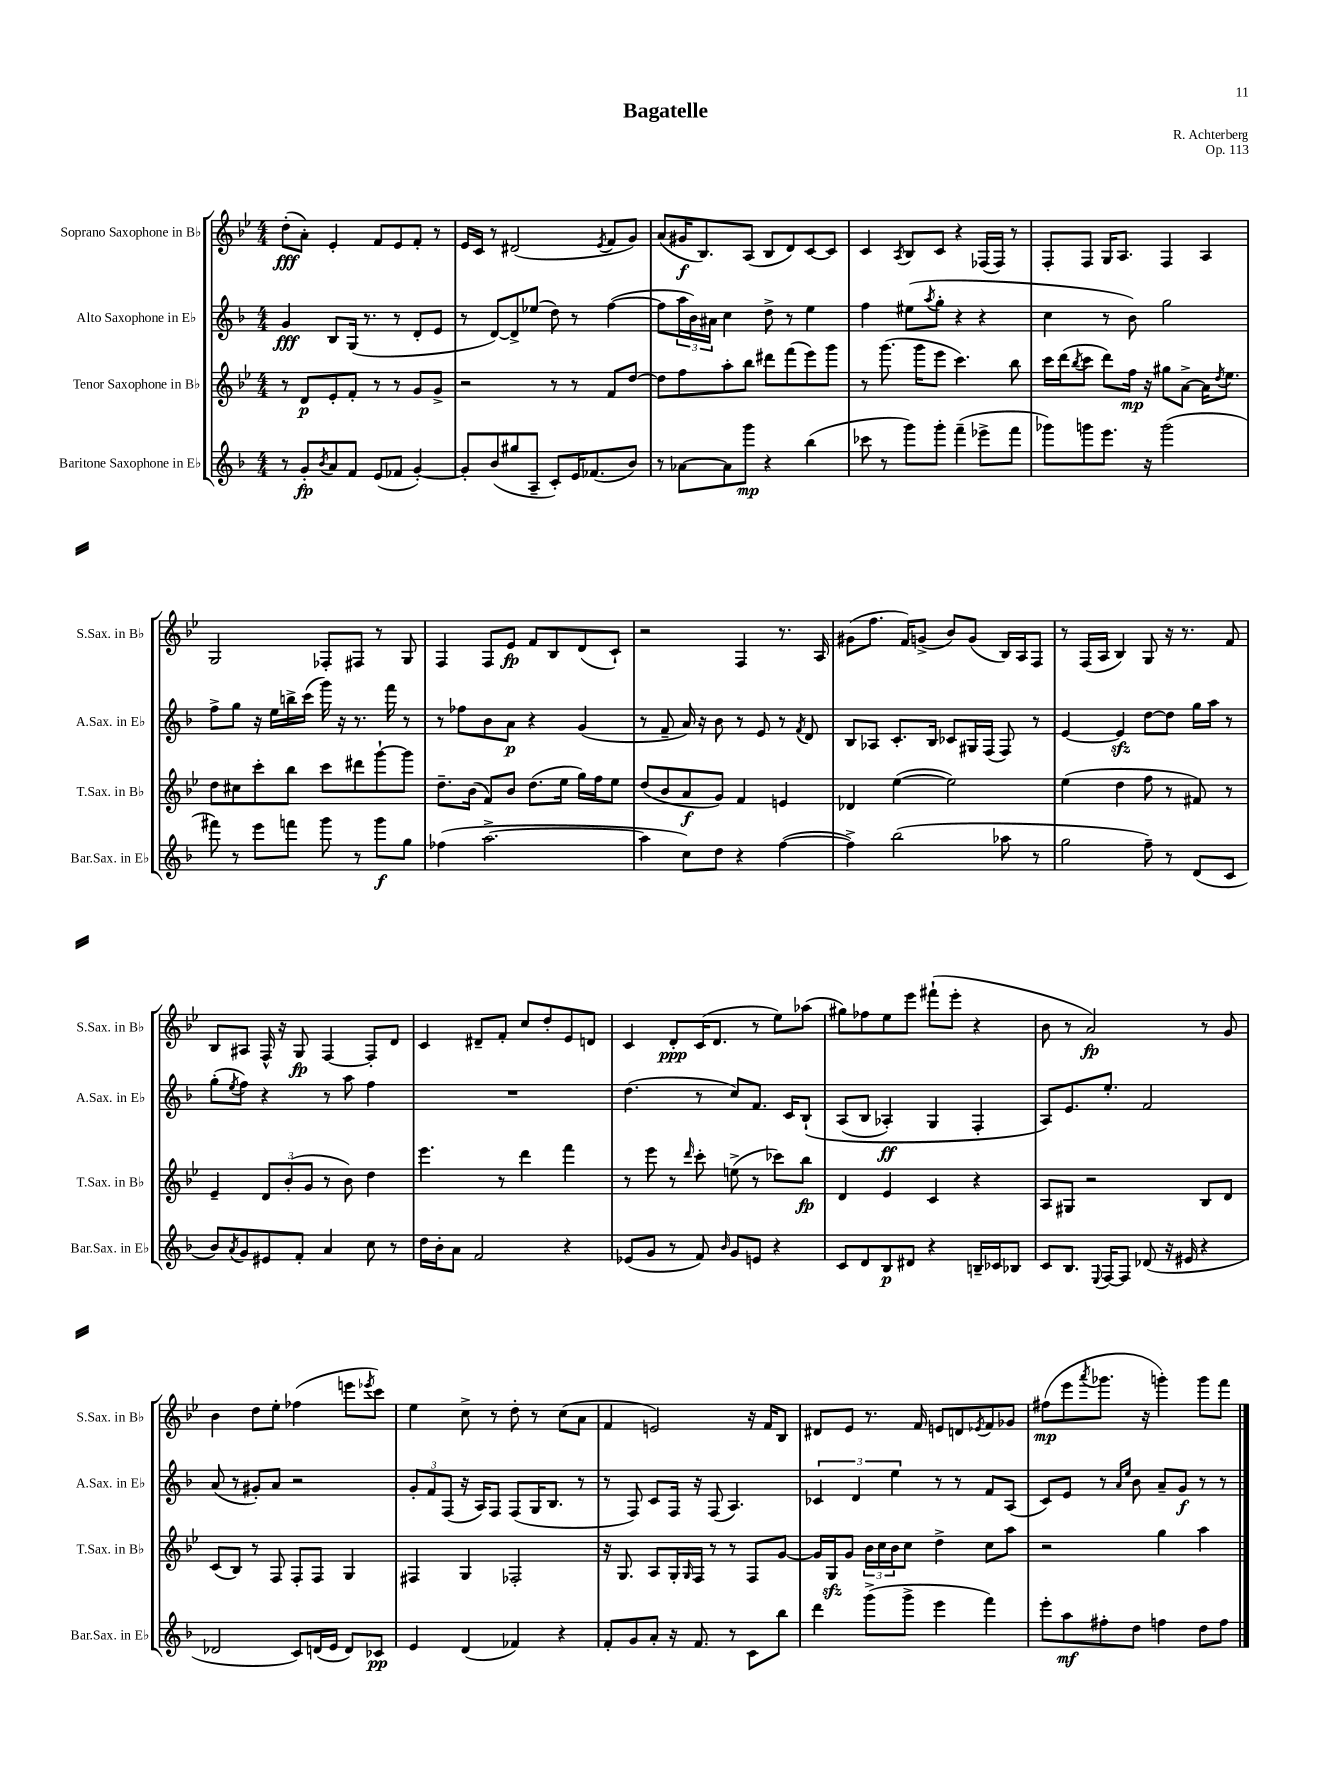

**kern	**dynam	**kern	**dynam	**kern	**dynam	**kern	**dynam
*part4	*part4	*part3	*part3	*part2	*part2	*part1	*part1
*staff4	*staff4	*staff3	*staff3	*staff2	*staff2	*staff1	*staff1
*I"Baritone Saxophone in E♭	*	*I"Tenor Saxophone in B♭	*	*I"Alto Saxophone in E♭	*	*I"Soprano Saxophone in B♭	*
*I'Bar.Sax. in E♭	*	*I'T.Sax. in B♭	*	*I'A.Sax. in E♭	*	*I'S.Sax. in B♭	*
*clefG2	*	*clefG2	*	*clefG2	*	*clefG2	*
*k[b-]	*	*k[b-e-]	*	*k[b-]	*	*k[b-e-]	*
*M4/4	*	*M4/4	*	*M4/4	*	*M4/4	*
=1	=1	=1	=1	=1	=1	=1	=1
8r	.	8r	.	4g/	fff	(8dd'\L	fff
8g'/L	fp	8d/L	p	.	.	8a'\J)	.
8qb-/	.	.	.	.	.	.	.
8a/	.	8e-'/	.	8B-/L	.	4e-'/	.
8f/J	.	8f'/J	.	(16G/Jk	.	.	.
.	.	.	.	8.r	.	.	.
(8e/L	.	8r	.	.	.	8f/L	.
8f-X/J	.	8r	.	8r	.	8e-/	.
[4g'/)	.	8g/L	.	8d'/L	.	8f'/J	.
.	.	8g^/J	.	8e/J	.	8r	.
=2	=2	=2	=2	=2	=2	=2	=2
8g'/L]	.	2r	.	8r	.	16e-/LL	.
.	.	.	.	.	.	16c/JJ	.
(8b-/	.	.	.	[8d/L)	.	8r	.
8gg#X/	.	.	.	8d^/]	.	(2d#X/	.
8A~/J	.	.	.	(8ee-X/J	.	.	.
8c'/L)	.	8r	.	8dd\)	.	.	.
16e/K	.	8r	.	8r	.	.	.
(8.f-X/	.	.	.	.	.	.	.
.	.	.	.	.	.	8qe-/	.
.	.	8f/L	.	([4ff\	.	8f/L	.
8b-/J)	.	[8dd/J	.	.	.	8g/J)	.
=3	=3	=3	=3	=3	=3	=3	=3
8r	.	8dd\L]	.	8ff\L]	.	(8a/L	.
[8a-X\L	.	8ff\	.	24aa\L	.	16g#X/K	f
.	.	.	.	24b-\)	.	.	.
.	.	.	.	.	.	8.B-/)	.
.	.	.	.	24a#X\JJ	.	.	.
8a-\]	.	8aa'\	.	4cc\	.	.	.
8ggg\J	mp	8bb-\J	.	.	.	(8A/J	.
4r	.	8ddd#X\L	.	8dd^\	.	8B-/L	.
.	.	(8fff\	.	8r	.	8d/)	.
(4bb-\	.	8eee-\)	.	4ee\	.	[8c/	.
.	.	8ggg\J	.	.	.	8c/J]	.
=4	=4	=4	=4	=4	=4	=4	=4
8ccc-X\	.	8r	.	4ff\	.	4c/	.
8r	.	(8.ggg\	.	.	.	.	.
.	.	.	.	.	.	8qA/	.
8ggg\L)	.	.	.	(8ee#X\L	.	8B-/L	.
.	.	16ggg\KL	.	.	.	.	.
.	.	.	.	8qaa/	.	.	.
8ggg'\J	.	8eee-\J	.	8gg'\J	.	8c/J	.
(4fff~\	.	4.ccc\)	.	4r	.	4r	.
8eee-X^\L	.	.	.	4r	.	(16F-X/LL	.
.	.	.	.	.	.	16F-/JJ)	.
8fff\J	.	8bb-\	.	.	.	8r	.
=5	=5	=5	=5	=5	=5	=5	=5
8ggg-X\L)	.	16ccc\LL	.	4cc\	.	8F'/L	.
.	.	(16ddd\J	.	.	.	.	.
.	.	8qbb-/	.	.	.	.	.
8gggn\	.	8ccc\J	.	.	.	8F/J	.
8.eee\J	.	8ddd\L)	.	8r	.	16G/KL	.
.	.	.	.	.	.	8.A/J	.
.	.	16ff\Jk	mp	8b-\)	.	.	.
16r	.	16r	.	.	.	.	.
(2ggg\	.	8gg#X\L	.	2gg\	.	4F/	.
.	.	[8a^\J	.	.	.	.	.
.	.	16a\KL]	.	.	.	4A/	.
.	.	8qdd/	.	.	.	.	.
.	.	8.ee-\J	.	.	.	.	.
!!LO:LB:g=z
=6	=6	=6	=6	=6	=6	=6	=6
8fff#X\)	.	8dd\L	.	8ff^\L	.	2G/	.
8r	.	8cc#X\	.	8gg\J	.	.	.
8eee\L	.	8ccc'\	.	16r	.	.	.
.	.	.	.	16ee\LL	.	.	.
8fffn\J	.	8bb-\J	.	16bbn^\	.	.	.
.	.	.	.	(16ccc\JJ	.	.	.
8ggg\	.	8ccc\L	.	16ggg\)	.	8F-X'/L	.
.	.	.	.	16r	.	.	.
8r	.	8ddd#X\	.	8.r	.	8F#X/J	.
8ggg\L	f	[8ggg`\	.	.	.	8r	.
.	.	.	.	16fff\	.	.	.
8gg\J	.	8ggg\J]	.	8r	.	8G/	.
=7	=7	=7	=7	=7	=7	=7	=7
(4ff-X\	.	8.dd~\L	.	8r	.	4F/	.
.	.	.	.	8ff-X\L	.	.	.
.	.	(16b-\Jk	.	.	.	.	.
[2.aa^\	.	8f/L)	.	8b-\	.	8F/L	.
.	.	8b-/J	.	8a\J	p	8e-/J	fp
.	.	(8.dd\L	.	4r	.	8f/L	.
.	.	.	.	.	.	8B-/	.
.	.	16ee-\Jk	.	.	.	.	.
.	.	16gg\LL)	.	(4g/	.	(8d/	.
.	.	16ff\J	.	.	.	.	.
.	.	8ee-\J	.	.	.	8c`/J)	.
=8	=8	=8	=8	=8	=8	=8	=8
4aa\]	.	(8dd/L	.	8r	.	2r	.
.	.	8b-/	.	8f~/	.	.	.
8cc\L)	.	8a/	f	16a/)	.	.	.
.	.	.	.	16r	.	.	.
8dd\J	.	8g/J)	.	8b-\	.	.	.
4r	.	4f/	.	8r	.	4F/	.
.	.	.	.	8e/	.	.	.
([4ff\	.	4en/	.	8r	.	8.r	.
.	.	.	.	8qf/	.	.	.
.	.	.	.	8d/	.	.	.
.	.	.	.	.	.	16A/	.
=9	=9	=9	=9	=9	=9	=9	=9
4ff^\])	.	4d-X/	.	8B-/L	.	(8g#X\L	.
.	.	.	.	8A-X/J	.	8.ff\J	.
(2bb-\	.	([4ee-\	.	8.c'/L	.	.	.
.	.	.	.	.	.	16f/KL)	.
.	.	.	.	.	.	(8gn^/J	.
.	.	.	.	16B-/Jk	.	.	.
.	.	2ee-\])	.	8c-X/L	.	8b-/L)	.
.	.	.	.	16G#X/L	.	(8g/J	.
.	.	.	.	(16F/JJ	.	.	.
8aa-X\	.	.	.	8F/)	.	16B-/LL)	.
.	.	.	.	.	.	16A/J	.
8r	.	.	.	8r	.	8F/J	.
=10	=10	=10	=10	=10	=10	=10	=10
2gg\	.	(4ee-\	.	[4e/	.	8r	.
.	.	.	.	.	.	(16F/LL	.
.	.	.	.	.	.	16A/JJ	.
.	.	4dd\	.	4ezz/]	.	4B-/)	.
8ff~\)	.	8ff\	.	[8dd\L	.	8G/	.
8r	.	8r	.	8dd\J]	.	16r	.
.	.	.	.	.	.	8.r	.
(8d/L	.	8f#X/)	.	16gg\LL	.	.	.
.	.	.	.	16aa\JJ	.	.	.
8c/J	.	8r	.	8r	.	8f/	.
!!LO:LB:g=z
=11	=11	=11	=11	=11	=11	=11	=11
8b-/L)	.	4e-~/	.	(8gg'\L	.	8B-/L	.
8qa/	.	.	.	8qee/	.	.	.
8g/	.	.	.	8ff\J)	.	8A#X/J	.
8e#X/	.	12d/L	.	4r	.	16F^^/	.
.	.	.	.	.	.	16r	.
.	.	(12b-'/	.	.	.	.	.
8f'/J	.	.	.	.	.	8G/	fp
.	.	12g/J	.	.	.	.	.
4a/	.	8r	.	8r	.	[4F/	.
.	.	8b-\)	.	8aa\	.	.	.
8cc\	.	4dd\	.	4ff\	.	8F'/L]	.
8r	.	.	.	.	.	8d/J	.
=12	=12	=12	=12	=12	=12	=12	=12
16dd\LL	.	4.eee-\	.	1r	.	4c/	.
16b-'\J	.	.	.	.	.	.	.
8a\J	.	.	.	.	.	.	.
2f/	.	.	.	.	.	8d#X~/L	.
.	.	8r	.	.	.	8f'/J	.
.	.	4ddd\	.	.	.	8cc/L	.
.	.	.	.	.	.	8dd'/	.
4r	.	4fff\	.	.	.	8e-/	.
.	.	.	.	.	.	8dn/J	.
=13	=13	=13	=13	=13	=13	=13	=13
(8e-X/L	.	8r	.	(4.dd\	.	4c/	.
8g/J	.	8eee-\	.	.	.	.	.
8r	.	8r	.	.	.	8d'/L	ppp
.	.	16qqddd/	.	.	.	.	.
8f/)	.	8ccc'\	.	8r	.	(16c/K	.
.	.	.	.	.	.	8.d/J	.
16qqb-/	.	.	.	.	.	.	.
8g/L	.	(8een^\	.	8cc/L)	.	.	.
8en/J	.	8r	.	8.f/J	.	8r	.
4r	.	8ccc-X\L)	.	.	.	8ee-\L)	.
.	.	.	.	16c/KL	.	.	.
.	.	8bb-\J	fp	(8B-`/J	.	(8aa-X\J	.
=14	=14	=14	=14	=14	=14	=14	=14
8c/L	.	4d/	.	(8A/L	.	8gg#X\L)	.
8d/	.	.	.	8B-/J	.	8ff-X\	.
8B-/	p	4e-/	.	4A-X'/)	ff	8ee-\	.
8d#X/J	.	.	.	.	.	8eee-\J	.
4r	.	4c/	.	4G/	.	(8fff#X`\L	.
.	.	.	.	.	.	8eee-'\J	.
16Bn~/LL	.	4r	.	4F'/	.	4r	.
16c-X/J	.	.	.	.	.	.	.
8B-X/J	.	.	.	.	.	.	.
=15	=15	=15	=15	=15	=15	=15	=15
8c/L	.	8A/L	.	8A/L)	.	8b-\	.
8.B-/J	.	8G#X/J	.	8.e/	.	8r	.
.	.	2r	.	.	.	2a/)	fp
8qqE/	.	.	.	.	.	.	.
[16F/KL	.	.	.	8.ee'/J	.	.	.
8F/J]	.	.	.	.	.	.	.
(8d-X/	.	.	.	2f/	.	.	.
16r	.	.	.	.	.	.	.
16e#X/	.	.	.	.	.	.	.
4r	.	8B-/L	.	.	.	8r	.
.	.	8d/J	.	.	.	8g/	.
!!LO:LB:g=z
=16	=16	=16	=16	=16	=16	=16	=16
2d-X/	.	(8c/L	.	(8a/	.	4b-\	.
.	.	8B-/J)	.	8r	.	.	.
.	.	8r	.	8g#X'/L)	.	8dd\L	.
.	.	8F/	.	8a/J	.	8ee-'\J	.
8c/L)	.	8F'/L	.	2r	.	(4ff-X\	.
(16dn/L	.	8F/J	.	.	.	.	.
16e/JJ	.	.	.	.	.	.	.
8d/L)	.	4G/	.	.	.	8eeen\L	.
.	.	.	.	.	.	8qeee-X/	.
8c-X/J	pp	.	.	.	.	8ccc\J)	.
=17	=17	=17	=17	=17	=17	=17	=17
4e/	.	4F#X/	.	12g'/L	.	4ee-\	.
.	.	.	.	12f/	.	.	.
.	.	.	.	(12F/J	.	.	.
(4d/	.	4G/	.	16r	.	8cc^\	.
.	.	.	.	16A/KL)	.	.	.
.	.	.	.	8F/J	.	8r	.
4f-X/)	.	2F-X'/	.	(8F/L	.	8dd'\	.
.	.	.	.	16G/K	.	8r	.
.	.	.	.	8.B-/J	.	.	.
4r	.	.	.	.	.	(8cc\L	.
.	.	.	.	8r	.	8a\J	.
=18	=18	=18	=18	=18	=18	=18	=18
8f'/L	.	16r	.	8r	.	4f/	.
.	.	8.G/	.	.	.	.	.
8g/	.	.	.	8F/)	.	.	.
8a'/J	.	8A/L	.	8c/L	.	2en/)	.
16r	.	16G'/L	.	16F/Jk	.	.	.
.	.	16qqG/	.	.	.	.	.
8.f/	.	16F/JJ	.	16r	.	.	.
.	.	8r	.	(8F/	.	.	.
8r	.	8r	.	4.A/)	.	.	.
8c\L	.	8F/L	.	.	.	16r	.
.	.	.	.	.	.	16f/KL	.
8bb-\J	.	[8g/J	.	.	.	8B-/J	.
=19	=19	=19	=19	=19	=19	=19	=19
4ddd\	.	16g/LL]	.	6c-X/	.	8d#X/L	.
.	.	16Gzz/J	.	.	.	.	.
.	.	8g/J	.	.	.	8e-/J	.
.	.	.	.	6d/	.	.	.
(8ggg^\L	.	24b-\LL	.	.	.	8.r	.
.	.	24cc\	.	.	.	.	.
.	.	24b-\J	.	6ee\	.	.	.
8ggg^\J	.	8cc\J	.	.	.	.	.
.	.	.	.	.	.	16f/	.
4eee\	.	4dd^\	.	8r	.	8en/L	.
.	.	.	.	8r	.	8dn/	.
.	.	.	.	.	.	8qe-X/	.
4fff\)	.	8cc\L	.	8f/L	.	8f/	.
.	.	8aa\J	.	(8A/J	.	8g-X/J	.
=20	=20	=20	=20	=20	=20	=20	=20
8eee'\L	.	2r	.	8c/L)	.	(8ff#X\L	mp
8aa\	mf	.	.	8e/J	.	8eee-\	.
.	.	.	.	.	.	8qaaa/	.
8ff#X'\	.	.	.	8r	.	8.ggg-X\J	.
.	.	.	.	16qqa/LL	.	.	.
.	.	.	.	16qqee/JJ	.	.	.
8dd\J	.	.	.	8b-\	.	.	.
.	.	.	.	.	.	16r	.
4ffn\	.	4gg\	.	8a~/L	.	4gggn'\)	.
.	.	.	.	8g/J	f	.	.
8dd\L	.	4aa\	.	8r	.	8ggg\L	.
8ff\J	.	.	.	8r	.	8fff\J	.
==	==	==	==	==	==	==	==
*-	*-	*-	*-	*-	*-	*-	*-
